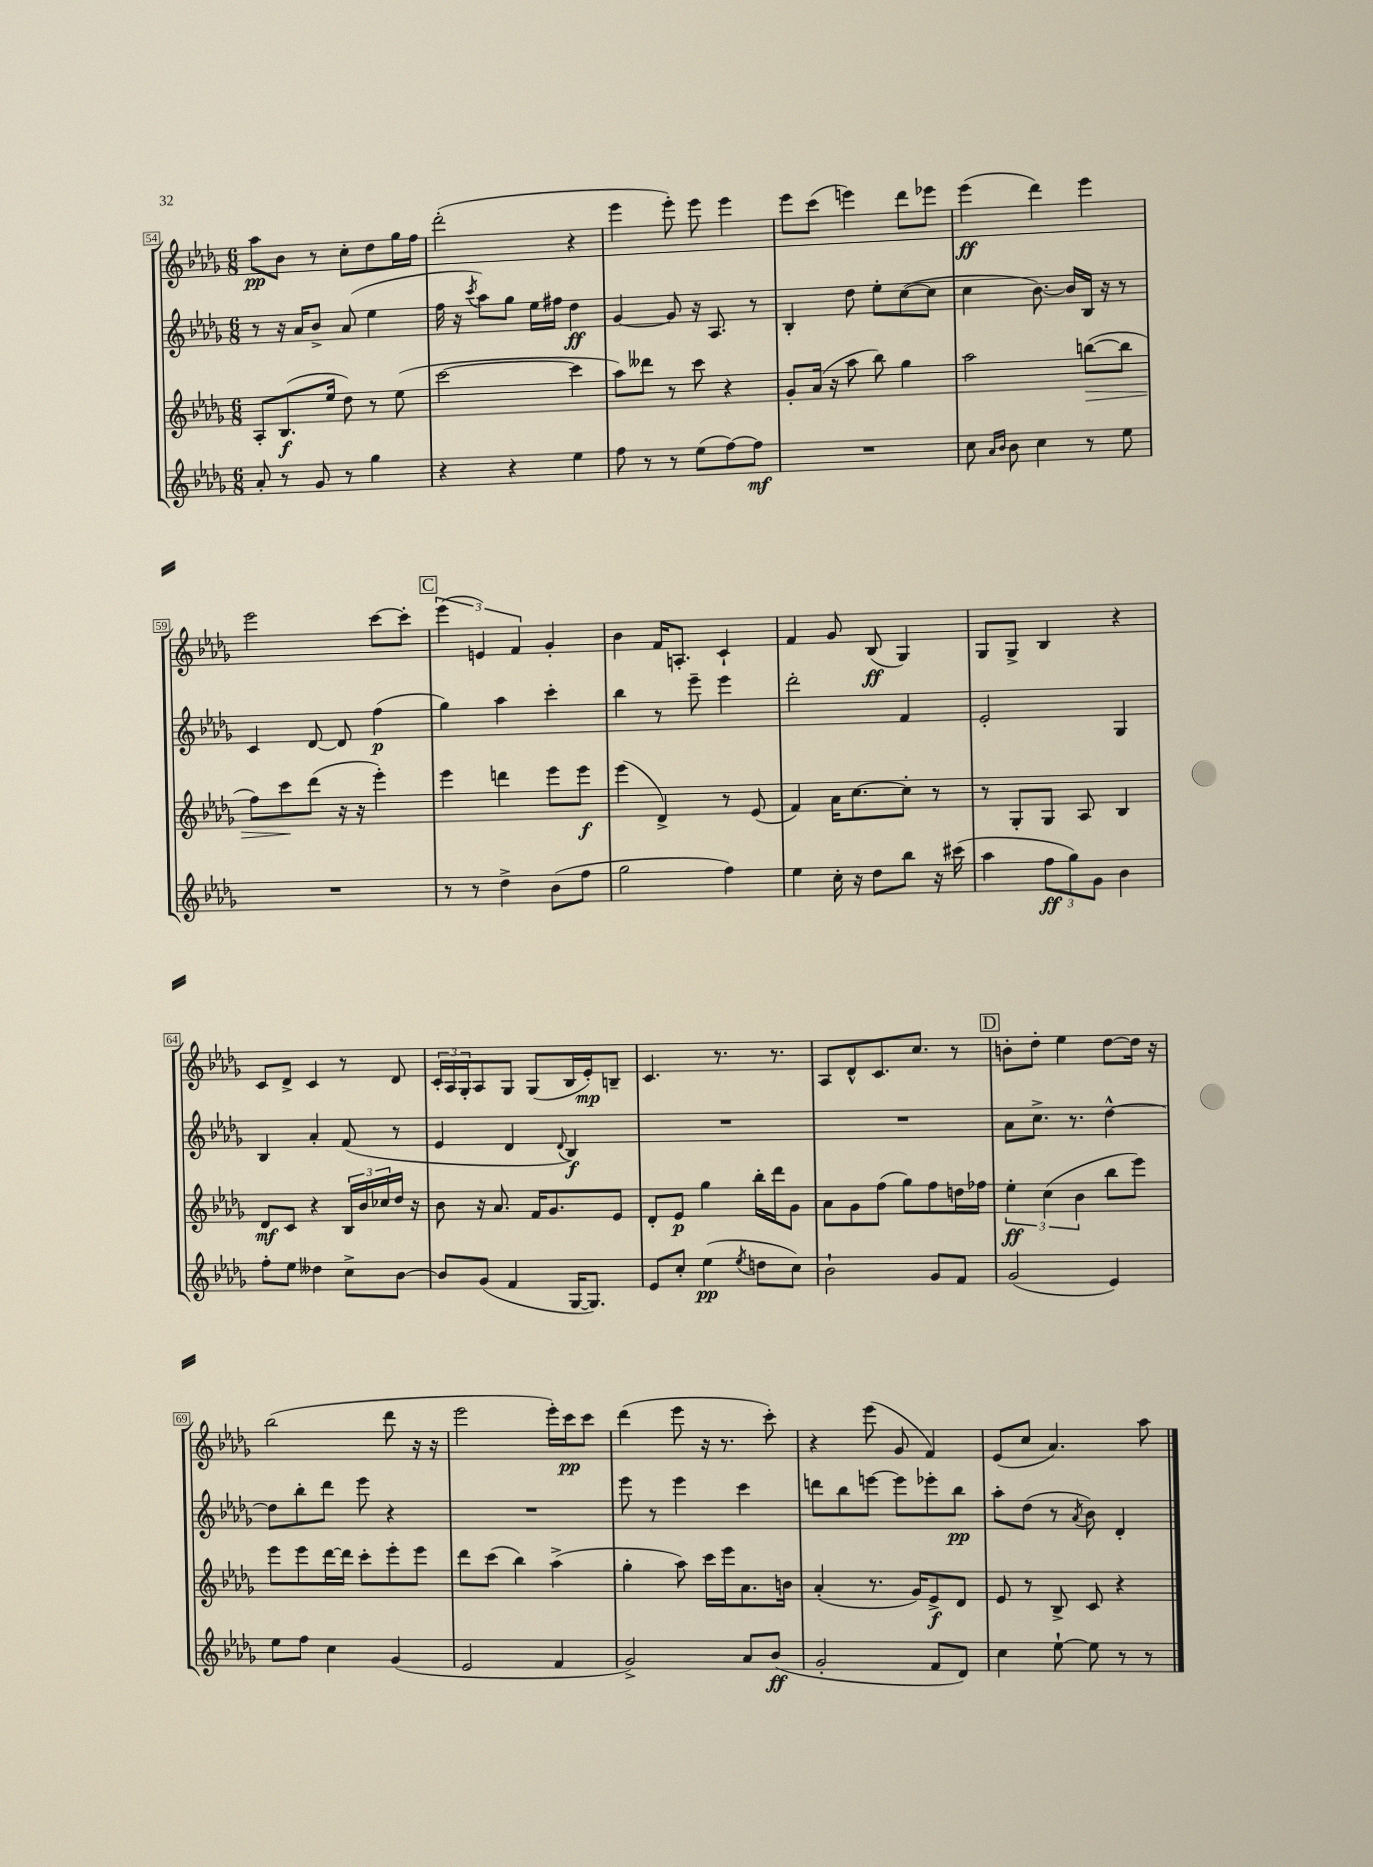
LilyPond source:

<<
\new StaffGroup <<
\new Staff = "s0" {
    \clef treble \key des \major \numericTimeSignature \time 6/8
    aes''8\pp bes'8 r8 c''8-. des''8 ges''16 f''16 |
    des'''2-.( r4 |
    ees'''4 ees'''8-.) ees'''8 ees'''4 |
    ees'''8 c'''8( e'''4) des'''8 ees'''8 |
    ees'''4\ff( des'''4) ees'''4 |
    ees'''2 c'''8~ c'''8-. |
    \mark \markup { \box "C" } \tuplet 3/2 { ees'''4( e'4) f'4 } ges'4-. |
    bes'4 f'16 a8.-. c'4-! |
    f'4 ges'8 bes8\ff( ges4) |
    ges8 ges8-> bes4 r4 |
    c'8 des'8-> c'4 r8 des'8 |
    \tuplet 3/2 { c'16-. aes16 ges16-. } aes8 ges8 ges8( bes16 ees'16-.\mp) b8-- |
    c'4. r8. r8. |
    aes8 des'8-^ c'8. c''8. r8 |
    \mark \markup { \box "D" } b'8-. des''8-. ees''4 des''8~ des''16 r16 |
    bes''2( des'''8 r16 r16 |
    ees'''2 ees'''16-.) c'''16\pp c'''8 |
    des'''4( ees'''8 r16 r8. c'''8-.) |
    r4 ees'''8( ges'8 f'4) |
    ees'8( c''8 aes'4.) aes''8 \bar "|." |
}
\new Staff = "s1" {
    \clef treble \key des \major \numericTimeSignature \time 6/8
    r8 r16 aes'16 bes'8-> aes'8( ees''4 |
    f''16 r16 \acciaccatura { c'''8 } aes''8) ges''8 ees''16 fis''16 des''4\ff |
    ges'4~ ges'8 r16 aes8. r8 |
    bes4-. des''8 ees''8-. c''8~( c''8 |
    c''4 bes'8.~) bes'16 bes16 r16 r8 |
    c'4 des'8~ des'8 f''4\p( |
    \mark \markup { \box "C" } ges''4) aes''4 c'''4-. |
    bes''4 r8 ees'''8-- ees'''4 |
    des'''2-. f'4 |
    ees'2-. ges4 |
    bes4 aes'4-. f'8( r8 |
    ees'4 des'4 \appoggiatura { des'8 } bes4\f) |
    R2. |
    R2. |
    \mark \markup { \box "D" } aes'8 c''8.-> r8. des''4~-^ |
    des''8 bes''8-. des'''8 ees'''8 r4 |
    R2. |
    ees'''8 r8 ees'''4 c'''4 |
    d'''8 bes''8 e'''8~ e'''8 ees'''8-. bes''8\pp |
    aes''8-. des''8( r8 \acciaccatura { aes'8 } bes'8) des'4-. \bar "|." |
}
\new Staff = "s2" {
    \clef treble \key des \major \numericTimeSignature \time 6/8
    aes8-. bes8.\f( ees''16 des''8) r8 ees''8( |
    c'''2~ c'''4 |
    aes''8) deses'''8 r8 c'''8 r4 |
    ges'8-. aes'16( r16 aes''8 bes''8) ges''4 |
    aes''2 b''8~\>( b''8 |
    f''8) c'''8\! des'''8( r16 r16 ees'''4-.) |
    \mark \markup { \box "C" } ees'''4 d'''4 ees'''8 ees'''8\f |
    ees'''4( des'4->) r8 ees'8( |
    f'4) aes'16 c''8.~ c''8-. r8 |
    r8 ges8-. ges8 aes8 bes4 |
    des'8\mf c'8 r4 \tuplet 3/2 { bes16 bes'16 ces''16 } des''16 r16 |
    bes'8 r16 aes'8. f'16 ges'8. ees'8 |
    des'8-. ees'8\p ges''4 bes''16-. des'''16 ges'8 |
    aes'8 ges'8 f''8( ges''8) f''8 d''16 fes''16 |
    \mark \markup { \box "D" } \tuplet 3/2 { ees''4-.\ff c''4( bes'4 } bes''8 ees'''8) |
    ees'''8 ees'''8 des'''16~ des'''16 c'''8-. ees'''8-. ees'''8 |
    des'''8 c'''8( bes''4) aes''4->( |
    ges''4-. aes''8) c'''16 ees'''16 aes'8. b'16 |
    aes'4-.( r8. ges'16) ees'8->\f des'8 |
    ees'8 r8 bes8-> c'8 r4 \bar "|." |
}
\new Staff = "s3" {
    \clef treble \key des \major \numericTimeSignature \time 6/8
    aes'8-. r8 ges'8 r8 ges''4 |
    r4 r4 ees''4 |
    f''8 r8 r8 ees''8( f''8~) f''8\mf |
    R2. |
    c''8 \grace { aes'16 bes'16 } bes'8 c''4 r8 ees''8 |
    R2. |
    \mark \markup { \box "C" } r8 r8 des''4-> bes'8( f''8 |
    ges''2 f''4) |
    ees''4 c''16-. r16 des''8 bes''8 r16 cis'''16( |
    aes''4 \tuplet 3/2 { f''8\ff ges''8) ges'8 } bes'4 |
    f''8-. ees''8 deses''4 c''8-> bes'8~ |
    bes'8 ges'8( f'4 ges16~ ges8.) |
    ees'8 c''8-. ees''4\pp( \acciaccatura { ees''8 } d''8 c''8) |
    bes'2-! ges'8 f'8 |
    \mark \markup { \box "D" } ges'2( ees'4) |
    ees''8 f''8 c''4 ges'4( |
    ees'2 f'4 |
    ges'2->) aes'8 bes'8\ff( |
    ges'2-. f'8 des'8) |
    c''4 ees''8~-! ees''8 r8 r8 \bar "|." |
}
>>
>>
\layout { \context { \Score currentBarNumber = #54 \override BarNumber.stencil = #(make-stencil-boxer 0.1 0.3 ly:text-interface::print) } }
